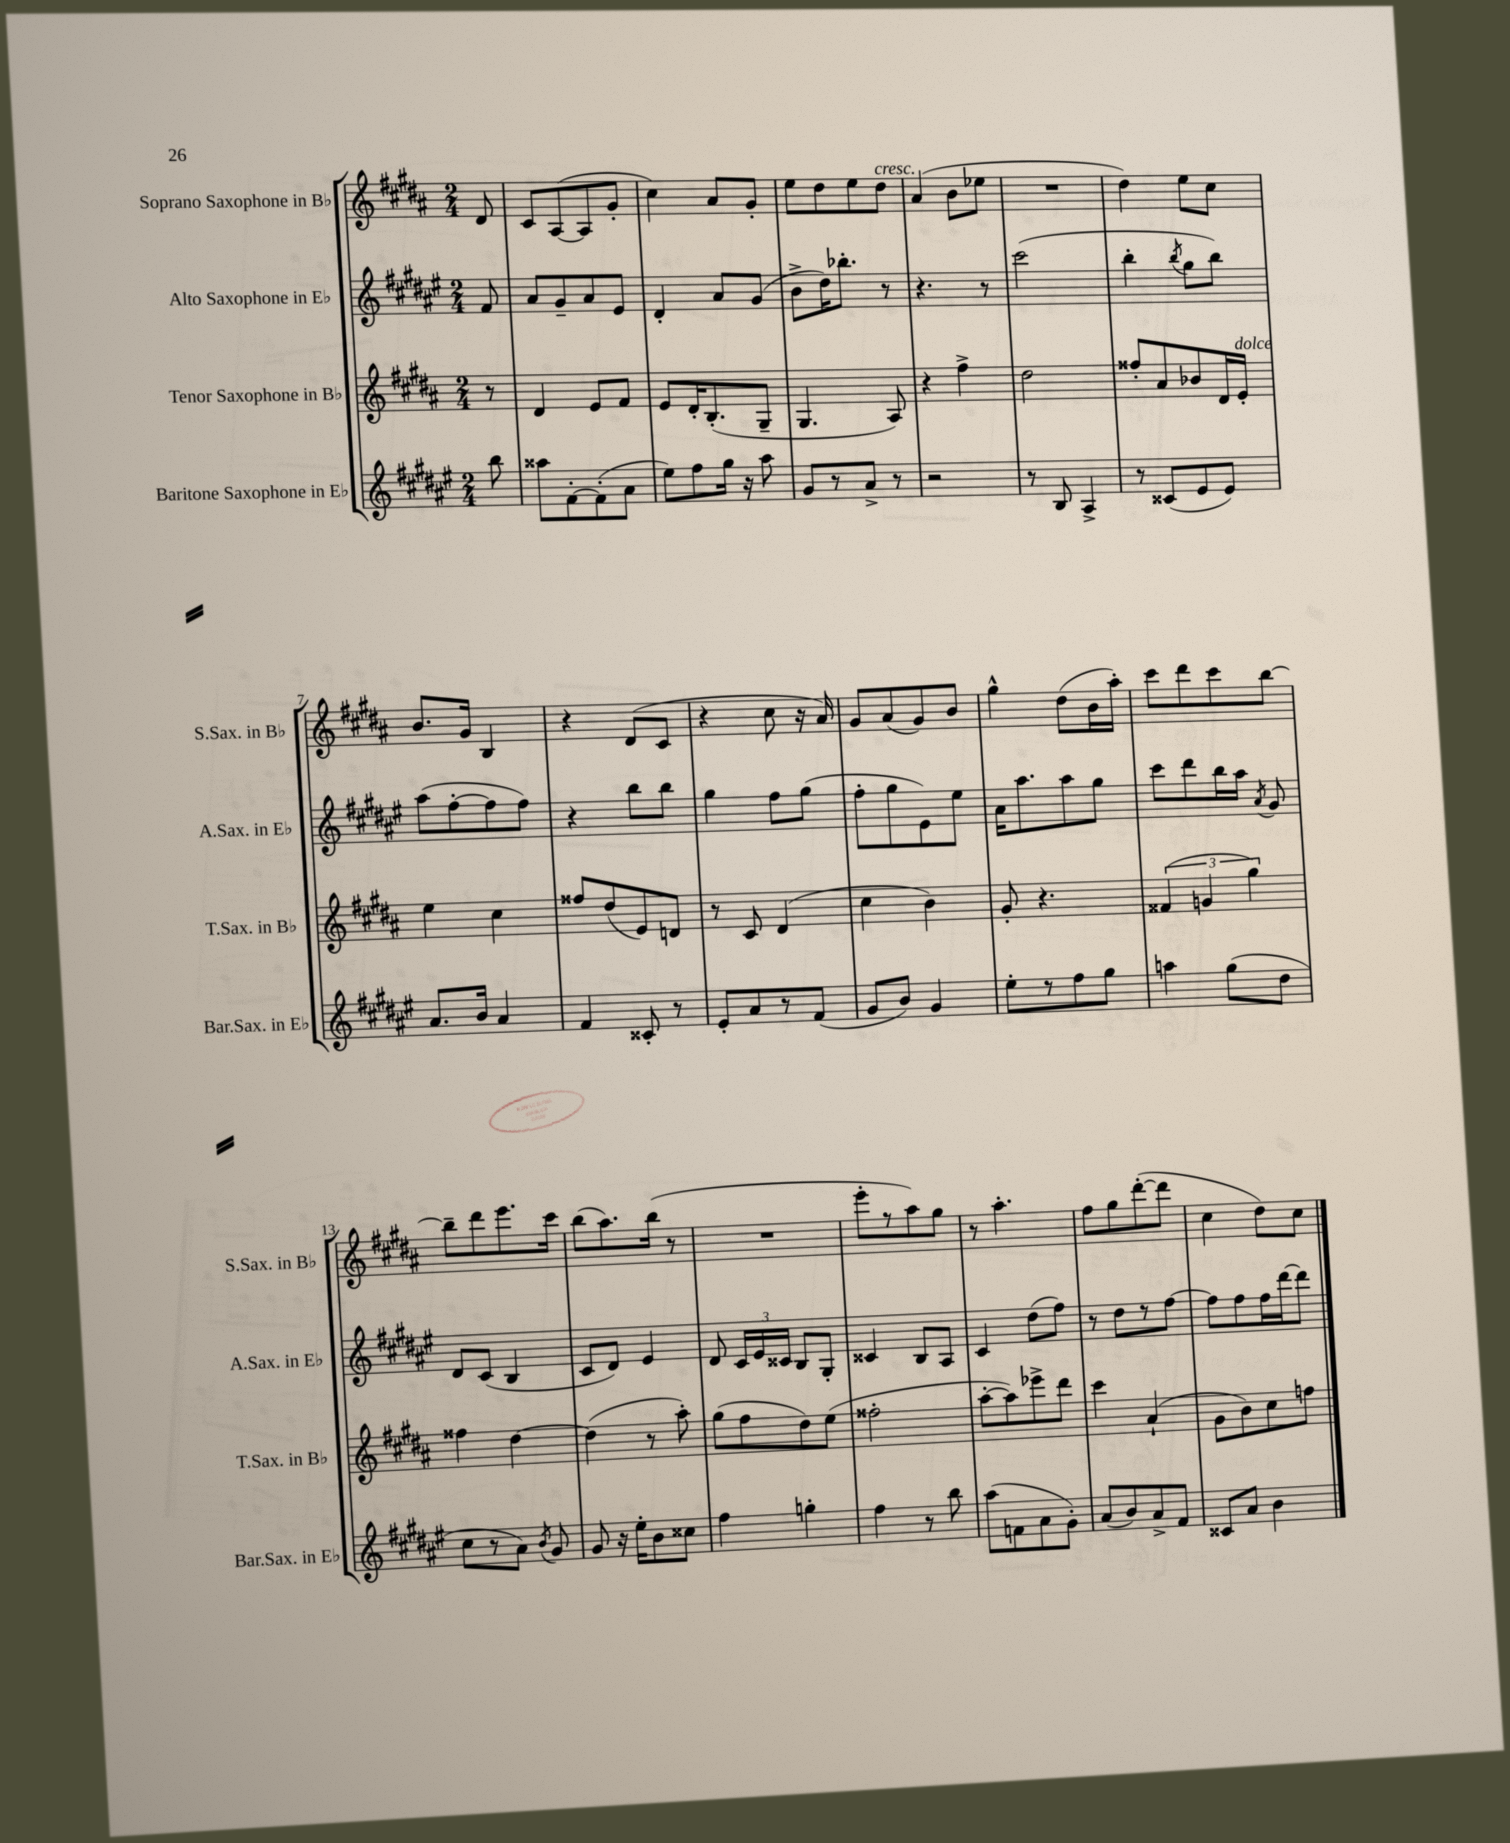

**kern	**kern	**kern	**kern
*staff4	*staff3	*staff2	*staff1
*clefG2	*clefG2	*clefG2	*clefG2
*k[f#c#g#d#a#e#]	*k[f#c#g#d#a#]	*k[f#c#g#d#a#e#]	*k[f#c#g#d#a#]
*M2/4	*M2/4	*M2/4	*M2/4
8bb	8r	8f#	8d#
=	=	=	=
8aa##	4d#	8a#	8c#
[8f#'	.	8g#~	([8A#
(8f#']	8e	8a#	8A#]
8a#	8f#	8e#	8g#'
=	=	=	=
8ee#)	8e	4d#'	4cc#)
8ff#	16d#'	.	.
.	(8.B'	.	.
16gg#	.	8a#	8a#
16r	.	.	.
8aa#	8G#~	(8g#	8g#'
=	=	=	=
8g#	4.G#	8b^	8ee
8r	.	16dd#)	8dd#
.	.	8.bb-'	.
8a#^	.	.	8ee
8r	8A#)	8r	8dd#
=	=	=	=
2r	4r	4.r	(4a#
.	4ff#^	.	8b
.	.	8r	8ee-
=	=	=	=
8r	2dd#	(2ccc#	2r
8B	.	.	.
4A#^	.	.	.
=	=	=	=
8r	8ff##'	4bb'	4dd#)
(8c##	8a#	.	.
.	.	8qbb	.
8e#	8b-	8gg#	8ee
8e#)	16d#	8bb)	8cc#
.	16e'	.	.
=	=	=	=
8.a#	4ee	(8aa#	8.b
.	.	[8ff#'	.
16b	.	.	16g#
4a#	4cc#	8ff#]	4B
.	.	8ff#)	.
=	=	=	=
4f#	8ff##	4r	4r
.	(8dd#	.	.
8c##'	8e)	8bb	(8d#
8r	8d	8bb	8c#
=	=	=	=
8e#'	8r	4gg#	4r
8a#	8c#	.	.
8r	(4d#	8ff#	8cc#
(8f#	.	(8gg#	16r
.	.	.	16a#)
=	=	=	=
8g#	4cc#	8ff#'	8g#
8b)	.	8gg#	(8a#
4g#	4b)	8e#)	8g#)
.	.	8ee#	8b
=	=	=	=
8ee#'	8g#'	16a#	4gg#^^
.	.	8.aa#	.
8r	4.r	.	.
8ff#	.	8aa#	(8dd#
8gg#	.	8gg#	16b
.	.	.	16aa#')
=	=	=	=
4aa	(6f##	8ccc#	8ccc#
.	.	8ddd#	8ddd#
.	6g	.	.
(8gg#	.	16bb	8ccc#
.	.	16aa#	.
.	6gg#)	.	.
.	.	8qa#	.
8dd#	.	8g#	[8bb
=	=	=	=
8cc#	4ff##	8d#	8bb~]
8r	.	(8c#	8ddd#
8a#)	[4dd#	4B	8.eee
8qb	.	.	.
8g#	.	.	.
.	.	.	16ccc#
=	=	=	=
8g#	(4dd#]	8c#	(8bb
16r	.	8d#)	8.aa#)
16ee#'	.	.	.
8b	8r	4e#	.
.	.	.	(16bb
8cc##	8aa#')	.	8r
=	=	=	=
4ff#	(8gg#	8d#	2r
.	8ff#	24c#	.
.	.	24e#	.
.	.	24c##	.
4gg'	8dd#)	8B	.
.	(8ee	8G#'	.
=	=	=	=
4ff#	2ff##'	4c##	8eee'
.	.	.	8r
8r	.	8B	8aa#)
8bb	.	8A#	8gg#
=	=	=	=
(8aa#	[8aa#'	4c#	8r
8f	8aa#])	.	4.aa#'
8a#	8eee-^	(8dd#	.
8g#')	8ddd#	8ff#)	.
=	=	=	=
(8a#	4ccc#	8r	8ff#
8b)	.	8dd#	8gg#
8a#^	(4a#`	8r	([8ddd#'
8f#	.	[8ff#	8ddd#]
=	=	=	=
8c##	8g#	8ff#]	4cc#
8a#	8b)	8ff#	.
4b	8cc#	16ff#	8dd#)
.	.	[16ddd#	.
.	8ff	8ddd#]	8cc#
==	==	==	==
*-	*-	*-	*-
